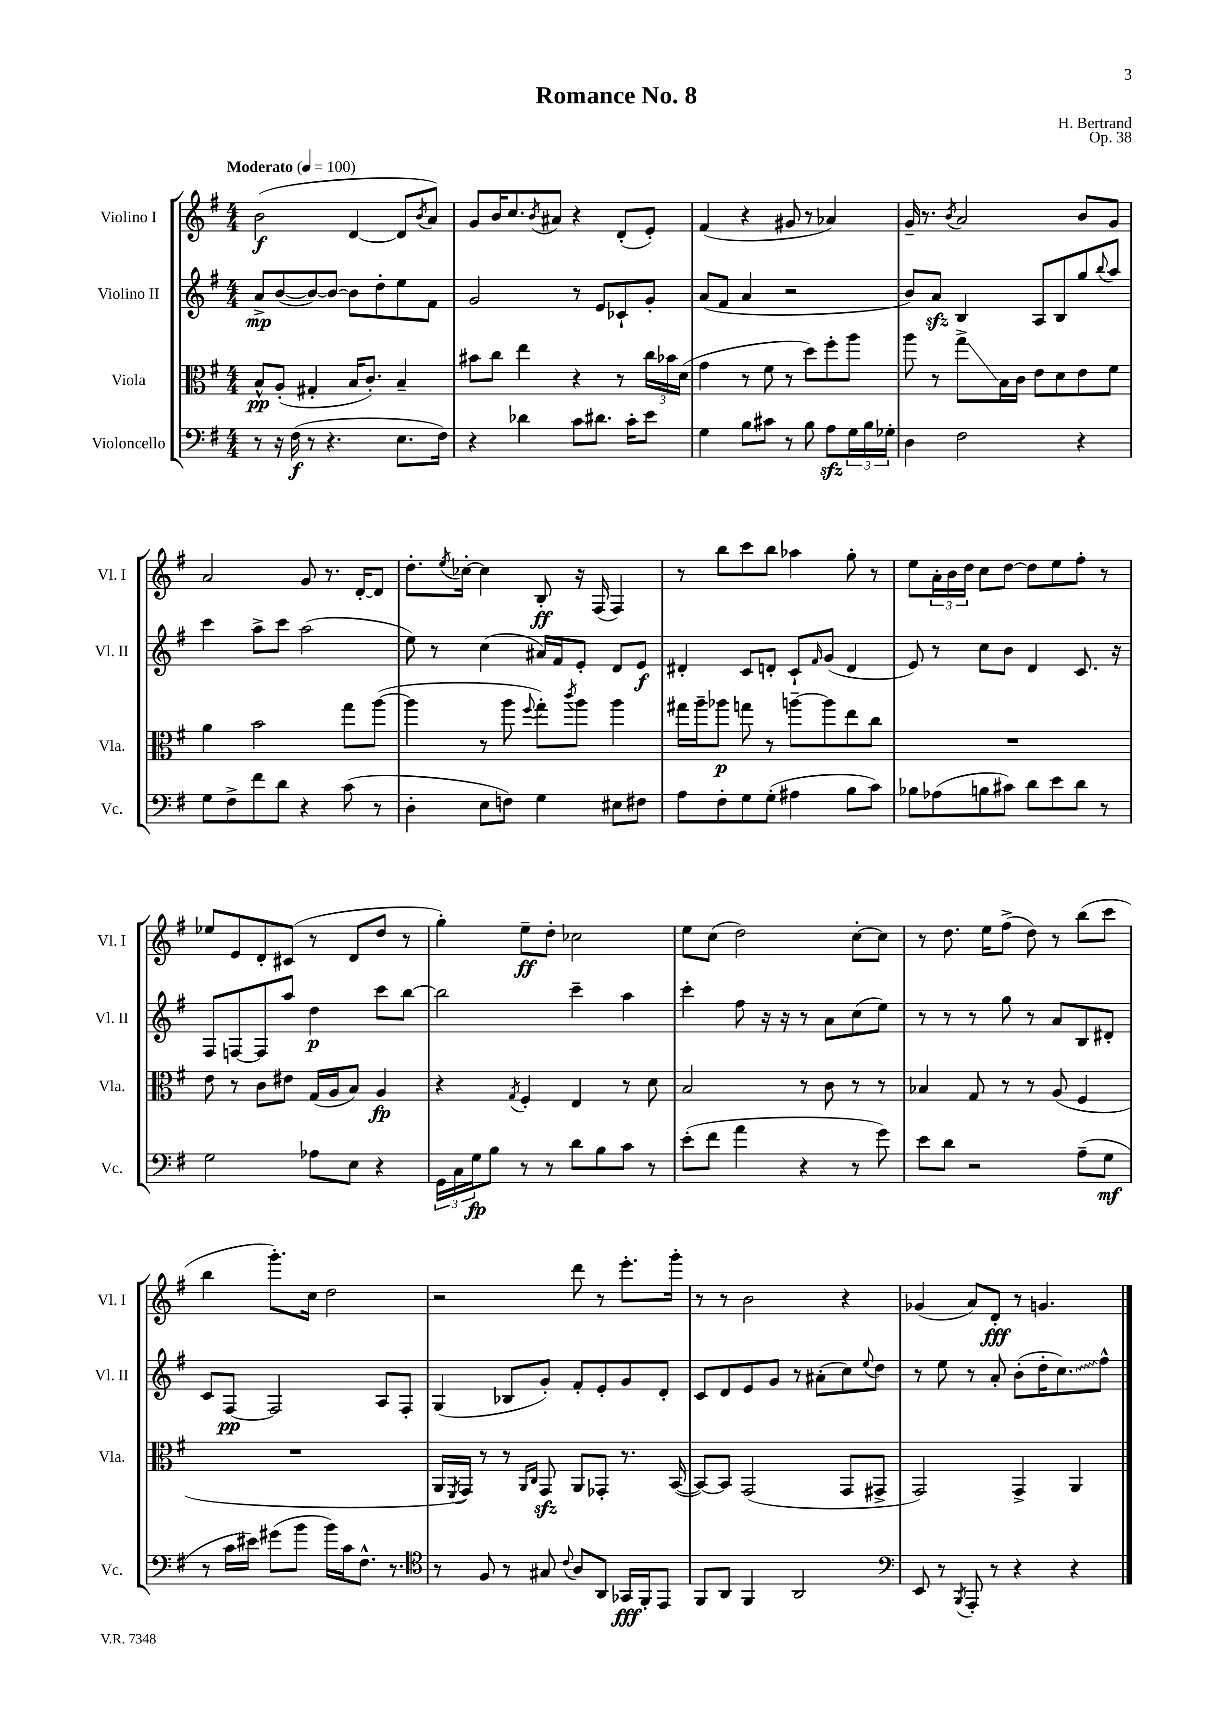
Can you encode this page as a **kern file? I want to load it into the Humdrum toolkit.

**kern	**kern	**kern	**kern
*staff4	*staff3	*staff2	*staff1
*clefF4	*clefC3	*clefG2	*clefG2
*k[f#]	*k[f#]	*k[f#]	*k[f#]
*M4/4	*M4/4	*M4/4	*M4/4
*MM100	*MM100	*MM100	*MM100
8r	8B^^	8a^	(2b
16r	(8A'	([8b	.
(16F#	.	.	.
8r	4G#'	8b_)	.
4.r	.	8b_	.
.	16B	8b]	[4d
.	8.c')	.	.
.	.	8dd'	.
8.E	4B~	8ee	8d]
.	.	.	8qb
.	.	8f#	8a)
16F#)	.	.	.
=	=	=	=
4r	8b#	2g	8g
.	8cc	.	16b
.	.	.	8.cc
4d-	4ee	.	.
.	.	.	8qb
.	.	.	8a#
8c	4r	8r	4r
8.d#	.	8e	.
.	8r	8c-`	(8d'
16c'	.	.	.
8e	24cc	8g'	8e')
.	24b-	.	.
.	(24d	.	.
=	=	=	=
4G	4g	(8a	(4f#
.	.	8f#	.
8B	8r	4a	4r
8c#	8f#	.	.
8r	8r	2r	8g#
8B	8dd)	.	8r
8A	8ff#'	.	4a-)
24G	8aa	.	.
24B	.	.	.
24G-'	.	.	.
=	=	=	=
4D	8aa	8b)	16g~
.	.	.	8.r
.	8r	8a	.
.	.	.	8qb
2F#	8gg^	4B	2a
.	16B	.	.
.	16c	.	.
.	8e	8A	.
.	8d	8B	.
4r	8e	8gg	8b
.	.	8qqbb	.
.	8f#	8aa	8g
=	=	=	=
8G	4a	4ccc	2a
8F#^	.	.	.
8f#	2b	8aa^	.
8d	.	8ccc	.
4r	.	(2aa	8g
.	.	.	8.r
(8c	8gg	.	.
.	.	.	[16d'
8r	([8aa	.	8d]
=	=	=	=
4D'	4aa]	8ee)	8.dd'
.	.	8r	.
.	.	.	8qee
.	.	.	[16cc-'
8E	8r	(4cc	4cc-]
8F)	8aa	.	.
.	8qqff#	.	.
4G	8gg')	16a#)	8B'
.	.	16f#	.
.	8qccc	.	.
.	8aa	8e'	16r
.	.	.	(16F#
8E#	4aa	8d	4F#)
8F#	.	8e	.
=	=	=	=
8A	16gg#	4d#'	8r
.	16aa~	.	.
8F#'	8aa-	.	8bb
8G	8gg	8c	8ccc
(8G'	8r	8d'	8bb
4A#	[8aa~	8c`	4aa-
.	.	16qqf#	.
.	8aa]	(8g	.
8B	8ee	4d	8gg'
8c)	8cc	.	8r
=	=	=	=
8B-	1r	8e)	8ee
(8A-	.	8r	24a'
.	.	.	24b
.	.	.	24dd
8B	.	8cc	8cc
8c#)	.	8b	[8dd
8d	.	4d	8dd]
8e	.	.	8ee
8d	.	8.c	8ff#'
8r	.	.	8r
.	.	16r	.
=	=	=	=
2G	8e	8F#	8ee-
.	8r	[8F	8e
.	8c	8F]	8d'
.	8e#	8aa	(8c#
8A-	(16G	4dd	8r
.	16A	.	.
8E	8B)	.	8d
4r	4A	8ccc	8dd
.	.	[8bb	8r
=	=	=	=
24GG	4r	2bb]	4gg')
24C	.	.	.
24G	.	.	.
8B	.	.	.
.	8qG	.	.
8r	4F#'	.	8ee~
8r	.	.	8dd'
8d	4E	4ccc~	2cc-
8B	.	.	.
8c	8r	4aa	.
8r	8d	.	.
=	=	=	=
(8e'	2B	4ccc'	8ee
8f#	.	.	(8cc
4a	.	8ff#	2dd)
.	.	16r	.
.	.	16r	.
4r	8r	8r	.
.	8c	8a	.
8r	8r	(8cc	[8cc'
8g)	8r	8ee)	8cc]
=	=	=	=
8e	4B-	8r	8r
8d	.	8r	8.dd
2r	8G	8r	.
.	.	.	16ee
.	8r	8gg	(8ff#^
.	8r	8r	8dd)
.	(8A	8a	8r
(8A~	4F#	8B	(8bb
8G	.	8d#'	8ccc
=	=	=	=
8r	1r	8c	4bb
16c	.	[8F#	.
16e#)	.	.	.
(8g#	.	2F#]	8.ggg')
8b	.	.	.
.	.	.	16cc
16b)	.	.	2dd
16c	.	.	.
8.F#^^	.	.	.
.	.	8A	.
8.r	.	.	.
.	.	8F#'	.
=	=	=	=
*clefC4	*	*	*
8r	16AA	(4G	2r
.	8qFF#	.	.
.	16GG)	.	.
8F#	8r	.	.
8r	8r	8B-	.
.	16qqAA	.	.
.	16qqC	.	.
8G#	8GG	8g')	.
8qqc	.	.	.
8A	8AA	8f#'	8ddd
8AA	8GG-'	8e'	8r
16GG-	8.r	8g	8.eee'
16FF#'	.	.	.
8EE	.	8d'	.
.	([16BB	.	16ggg'
=	=	=	=
8FF#	8BB_)	8c	8r
8AA	8BB]	8d	8r
4FF#	(2GG	8e	2b
.	.	8g	.
2AA	.	8r	.
.	.	(8a#'	.
.	8GG	8cc)	4r
.	.	8qqee	.
.	8GG#^	8dd	.
=	=	=	=
*clefF4	*	*	*
8EE	2GG)	8r	(4g-
8r	.	8ee	.
8qBBB	.	.	.
8AAA'	.	8r	8a)
8r	.	8a'	8d'
4r	4GG^	(8b'	8r
.	.	16dd'	4.g
.	.	8.cc)	.
4r	4AA	.	.
.	.	8ff#^^	.
==	==	==	==
*-	*-	*-	*-
